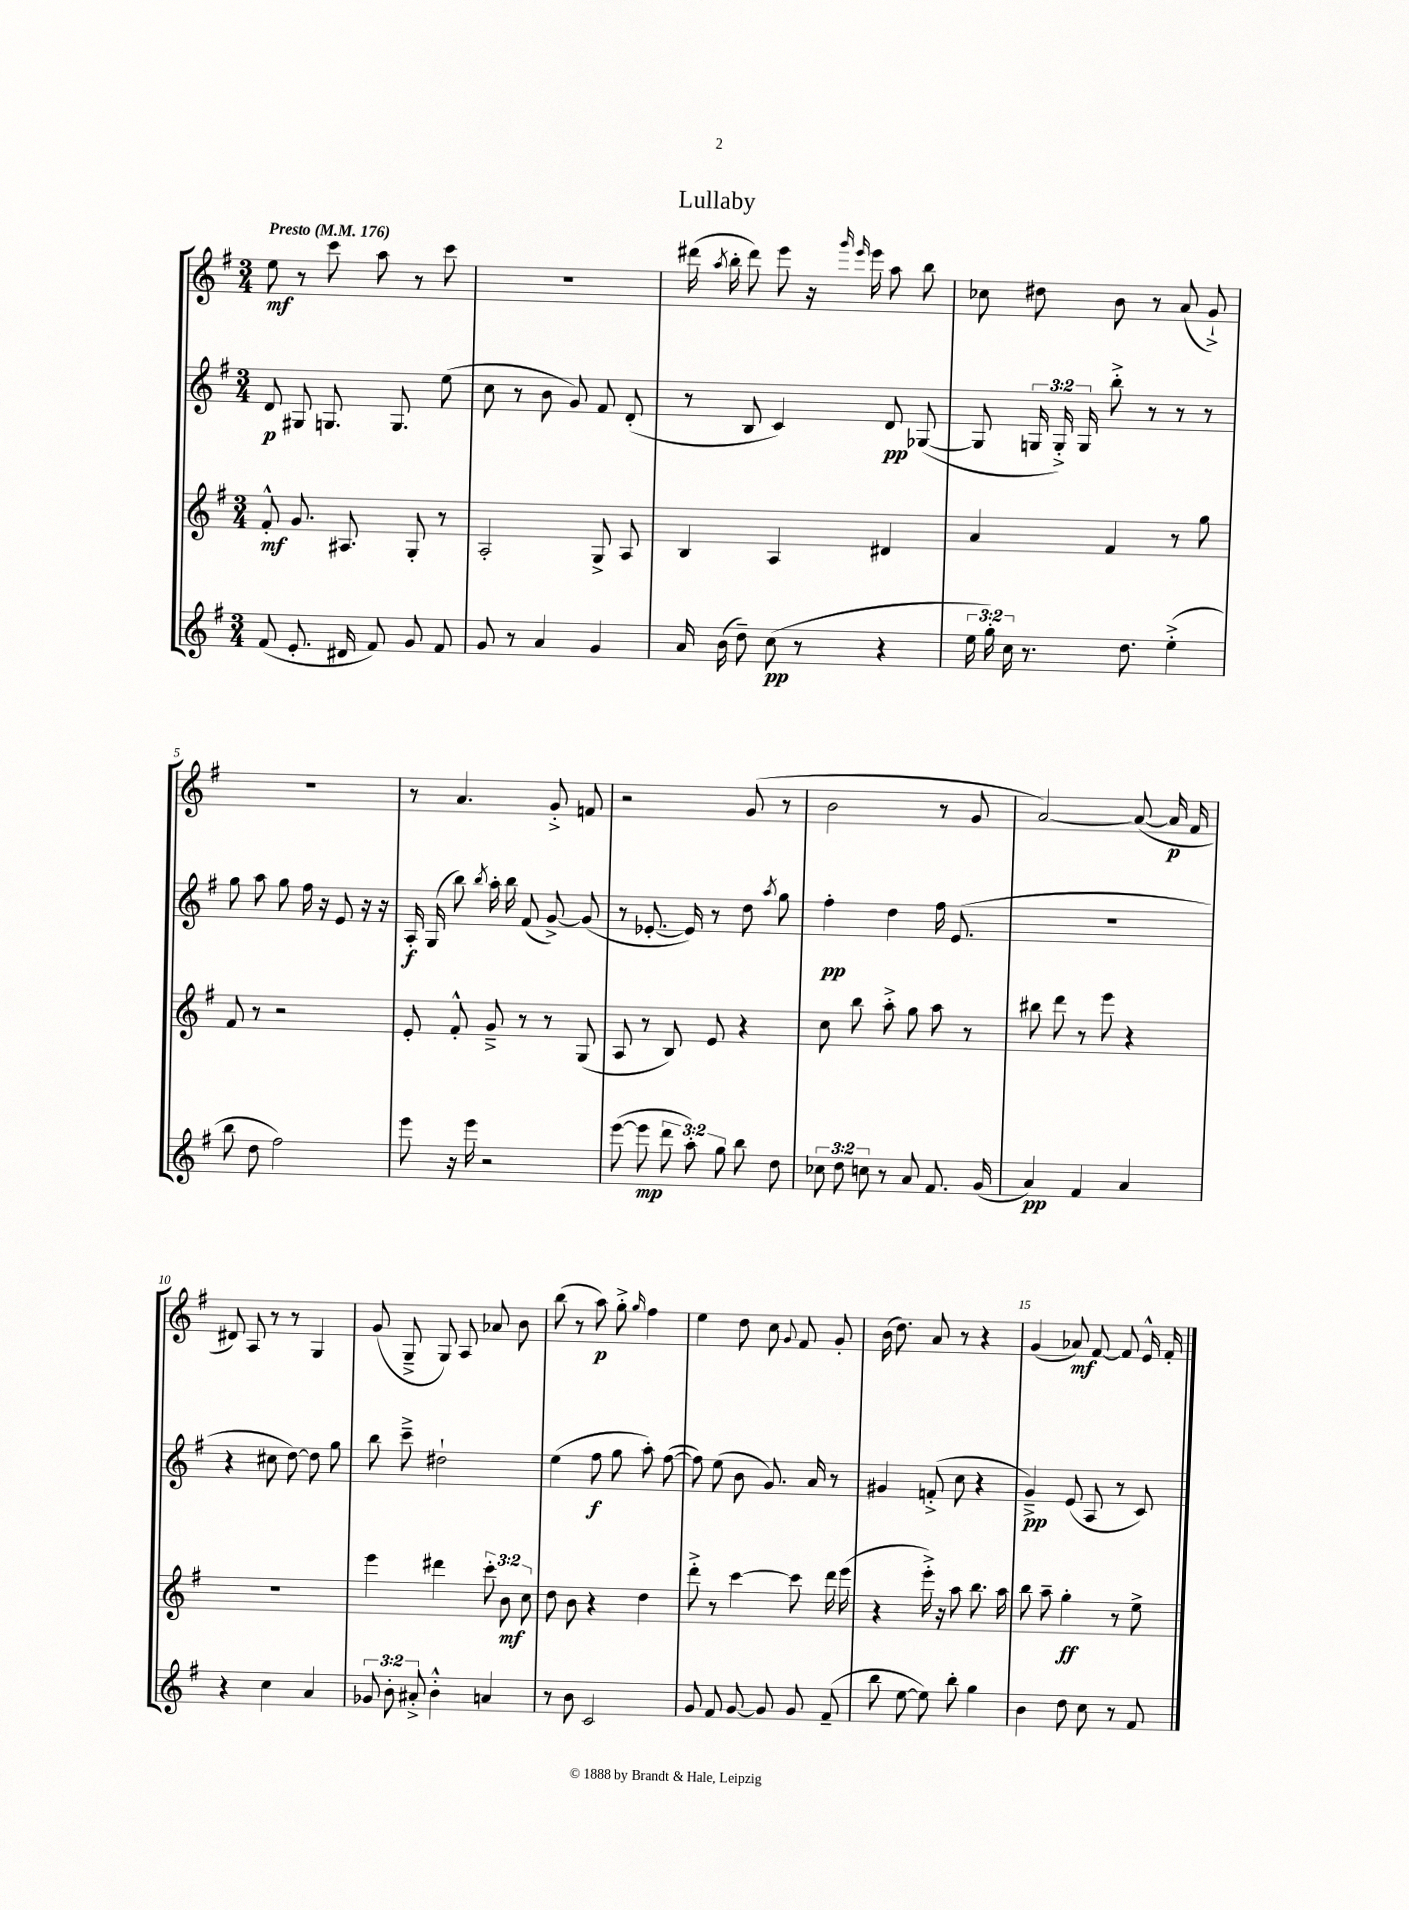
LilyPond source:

\header { title = "Lullaby" }
<<
\new StaffGroup <<
\new Staff = "s0" {
    \clef treble \key g \major \numericTimeSignature \time 3/4 \tempo "Presto" 4 = 176
    \autoBeamOff e''8\mf r8 c'''8 a''8 r8 c'''8 |
    R2. |
    dis'''16( \acciaccatura { a''8 } b''16-. dis'''8) e'''8 r16 \grace { g'''16 e'''16 } e'''16 a''8 b''8 |
    ces''8 dis''8 b'8 r8 a'8( g'8-!->) |
    R2. |
    r8 a'4. g'8-.-> f'8 |
    r2 g'8( r8 |
    b'2 r8 g'8 |
    a'2~) a'8~( a'16\p fis'16 |
    dis'8) a8 r8 r8 g4 |
    g'8( g8---> g8) a8 aes'8 b'8 |
    b''8( r8 a''8\p) g''8-.-> \grace { g''16 } fis''4 |
    e''4 d''8 c''8 \appoggiatura { g'8 } fis'8 g'8-. |
    b'16( d''8.) a'8 r8 r4 |
    g'4( aes'8\mf) fis'8~ fis'8 e'16-^ fis'16-. \bar "|." |
}
\new Staff = "s1" {
    \clef treble \key g \major \numericTimeSignature \time 3/4 \override Staff.TupletNumber.text = #tuplet-number::calc-fraction-text
    \autoBeamOff d'8\p gis8 g8. g8. e''8( |
    c''8 r8 b'8 g'8) fis'8 d'8-.( |
    r8 b8 c'4) d'8\pp ges8~( |
    ges8 \tuplet 3/2 { g16 g16-.->) g16 } b''8-.-> r8 r8 r8 |
    g''8 a''8 g''8 fis''16 r16 e'8 r16 r16 |
    a16-.\f g16( b''8) \acciaccatura { b''8 } a''16-. b''16 fis'8( g'8~->) g'8( |
    r8 ees'8.~-. ees'16) r8 d''8 \acciaccatura { a''8 } g''8 |
    fis''4-.\pp d''4 fis''16 e'8.( |
    R2. |
    r4 cis''8 d''8~) d''8 g''8 |
    b''8 c'''8---> dis''2-! |
    e''4( fis''8\f g''8 a''8-.) fis''8~( |
    fis''8) e''8( b'8 g'8.) a'16 r8 |
    gis'4 f'8-.->( c''8 r4 |
    g'4--->\pp) e'8( a8 r8 c'8) \bar "|." |
}
\new Staff = "s2" {
    \clef treble \key g \major \numericTimeSignature \time 3/4 \override Staff.TupletNumber.text = #tuplet-number::calc-fraction-text
    \autoBeamOff fis'8-.-^\mf g'8. ais8. g8-. r8 |
    a2-. g8-> a8 |
    b4 a4 dis'4 |
    a'4 fis'4 r8 g''8 |
    fis'8 r8 r2 |
    e'8-. fis'8-.-^ g'8---> r8 r8 g8( |
    a8 r8 b8) e'8 r4 |
    c''8 b''8 a''8-.-> g''8 a''8 r8 |
    bis''8 d'''8 r8 e'''8 r4 |
    R2. |
    e'''4 dis'''4 \tuplet 3/2 { c'''8-. b'8\mf c''8 } |
    d''8 b'8 r4 d''4 |
    d'''8-.-> r8 c'''4~ c'''8 d'''16 e'''16( |
    r4 e'''16-.->) r16 a''8 b''8. a''16 |
    b''8 a''8-- g''4-.\ff r8 e''8-> \bar "|." |
}
\new Staff = "s3" {
    \clef treble \key g \major \numericTimeSignature \time 3/4 \override Staff.TupletNumber.text = #tuplet-number::calc-fraction-text
    \autoBeamOff fis'8( e'8.-. dis'16 fis'8) g'8 fis'8 |
    g'8 r8 a'4 g'4 |
    a'16 b'16( d''8--) c''8\pp( r8 r4 |
    \tuplet 3/2 { e''16 g''16-.) c''16 } r8. d''8. e''4-.->( |
    b''8 d''8 fis''2) |
    e'''8 r16 e'''16 r2 |
    e'''8~( e'''8\mp \tuplet 3/2 { d'''8 a''8-.) g''8 } b''8 d''8 |
    \tuplet 3/2 { ces''8 d''8 c''8 } r8 a'8 fis'8. g'16( |
    a'4\pp) fis'4 a'4 |
    r4 c''4 a'4 |
    \tuplet 3/2 { ges'8 b'8-. ais'8-.-> } b'4-.-^ a'4 |
    r8 b'8 c'2 |
    g'8 fis'8 g'8~ g'8 g'8 fis'8--( |
    b''8 e''8~ e''8) b''8-. g''4 |
    b'4 d''8 c''8 r8 fis'8 \bar "|." |
}
>>
>>
\layout { \context { \Score \override BarNumber.break-visibility = ##(#f #t #t) barNumberVisibility = #(every-nth-bar-number-visible 5) } }
